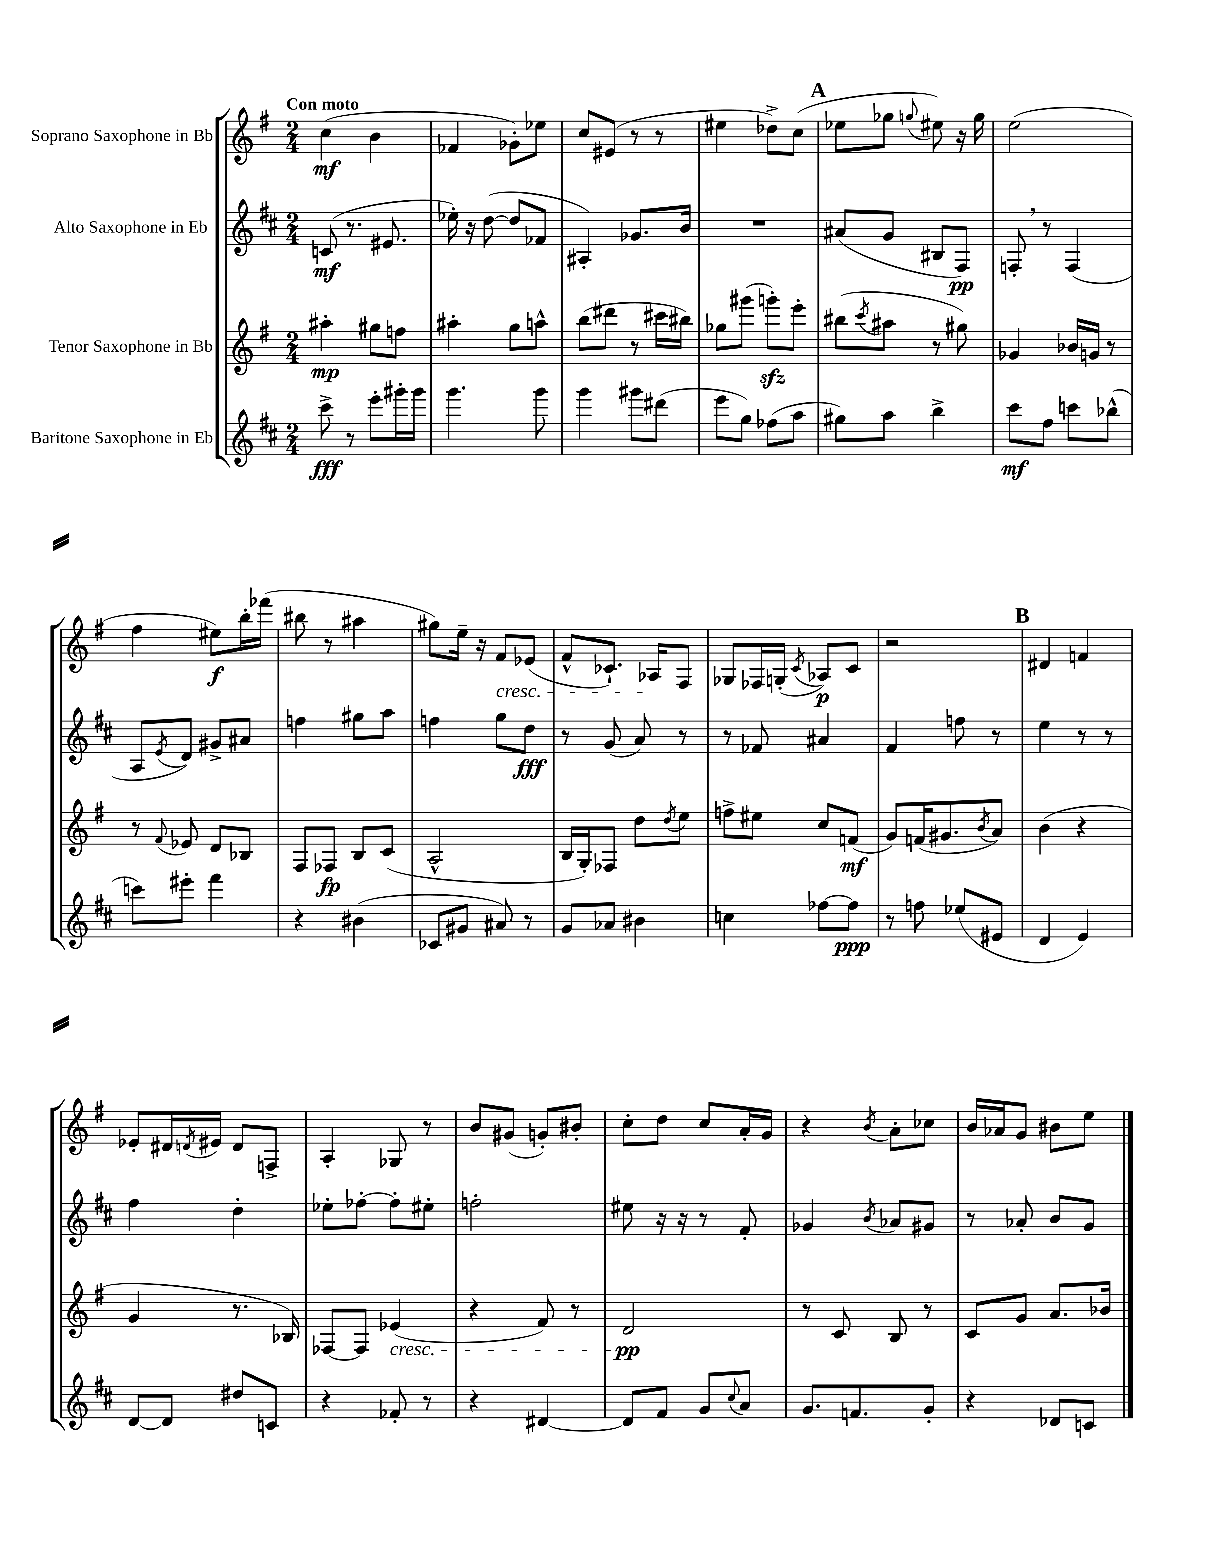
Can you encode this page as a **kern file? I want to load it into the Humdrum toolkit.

**kern	**kern	**kern	**kern
*staff4	*staff3	*staff2	*staff1
*clefG2	*clefG2	*clefG2	*clefG2
*k[f#c#]	*k[f#]	*k[f#c#]	*k[f#]
*M2/4	*M2/4	*M2/4	*M2/4
8ccc#^	4aa#'	(8c	(4cc
8r	.	8.r	.
8eee'	8gg#	.	4b
.	.	8.e#	.
16ggg#'	8ff	.	.
16ggg#	.	.	.
=	=	=	=
4.ggg	4aa#'	16ee-')	4f-
.	.	16r	.
.	.	([8dd	.
.	8gg	8dd]	8g-')
8ggg	8aa^^	8f-	8ee-
=	=	=	=
4ggg	(8bb	4A#')	8cc
.	8ddd#	.	(8e#
8ggg#	8r	8.g-	8r
(8ddd#	16ccc#	.	8r
.	16bb#)	16b	.
=	=	=	=
8eee	8gg-	2r	4ee#
8gg)	(8ggg#	.	.
(8ff-	8ggg')	.	8dd-^)
8aa	8eee'	.	(8cc
=	=	=	=
8gg#)	(8bb#	(8a#	8ee-
.	8qccc	.	.
8aa	8aa#	8g	8gg-
.	.	.	8qqgg
4bb^	8r	8B#	8ee#)
.	8gg#)	8F#)	16r
.	.	.	16gg
=	=	=	=
8ccc#	4g-	8F'	(2ee
8ff#	.	8r	.
8ccc	16b-	(4F	.
.	16g	.	.
(8bb-^^	8r	.	.
=	=	=	=
8ccc)	8r	8A	4ff#
.	8qqf#	8qe	.
8eee#'	8e-	8d)	.
4fff#	8d	8g#^	8ee#)
.	8B-	8a#	16bb'
.	.	.	(16fff-
=	=	=	=
4r	8F#	4ff	8bb#
.	8F-	.	8r
(4b#	8B	8gg#	4aa#
.	(8c	8aa	.
=	=	=	=
8c-	2A^^	4ff	8gg#)
8g#	.	.	16ee~
.	.	.	16r
8a#)	.	8gg	8f#
8r	.	8dd	(8e-
=	=	=	=
8g	16B	8r	8f#^^
.	16G')	.	.
8a-	8F-	(8g	8.c-`)
4b#	8dd	8a)	.
.	.	.	16A-
.	8qdd	.	.
.	8ee	8r	8F#
=	=	=	=
4cc	8ff^	8r	8G-
.	8ee#	8f-	16F-
.	.	.	(16G'
.	.	.	8qc
[8ff-	8cc	4a#	8A-)
8ff-]	(8f	.	8c
=	=	=	=
8r	8g)	4f#	2r
8ff	(16f	.	.
.	8.g#	.	.
(8ee-	.	8ff	.
.	8qb	.	.
8e#	8a)	8r	.
=	=	=	=
4d	(4b	4ee	4d#
4e)	4r	8r	4f
.	.	8r	.
=	=	=	=
[8d	4g	4ff#	8e-'
8d]	.	.	16d#
.	.	.	8qd
.	.	.	16e#
8dd#	8.r	4dd'	8d
8c	.	.	8F^
.	16B-)	.	.
=	=	=	=
4r	[8F-	8ee-'	4A'
.	8F-]	[8ff-'	.
8f-'	(4e-	8ff-']	8G-
8r	.	8ee#'	8r
=	=	=	=
4r	4r	2ff'	8b
.	.	.	(8g#
[4d#	8f#)	.	8g')
.	8r	.	8b#'
=	=	=	=
8d#]	2d	8ee#	8cc'
8f#	.	16r	8dd
.	.	16r	.
8g	.	8r	8cc
8qqcc#	.	.	.
8a	.	8f#'	16a'
.	.	.	16g
=	=	=	=
8.g	8r	4g-	4r
.	8c	.	.
8.f	.	.	.
.	.	8qb	8qb
.	8B	8a-	8a'
8g'	8r	8g#	8cc-
=	=	=	=
4r	8c	8r	16b
.	.	.	16a-
.	8g	8a-'	8g
8d-	8.a	8b	8b#
8c	.	8g	8ee
.	16b-	.	.
==	==	==	==
*-	*-	*-	*-
